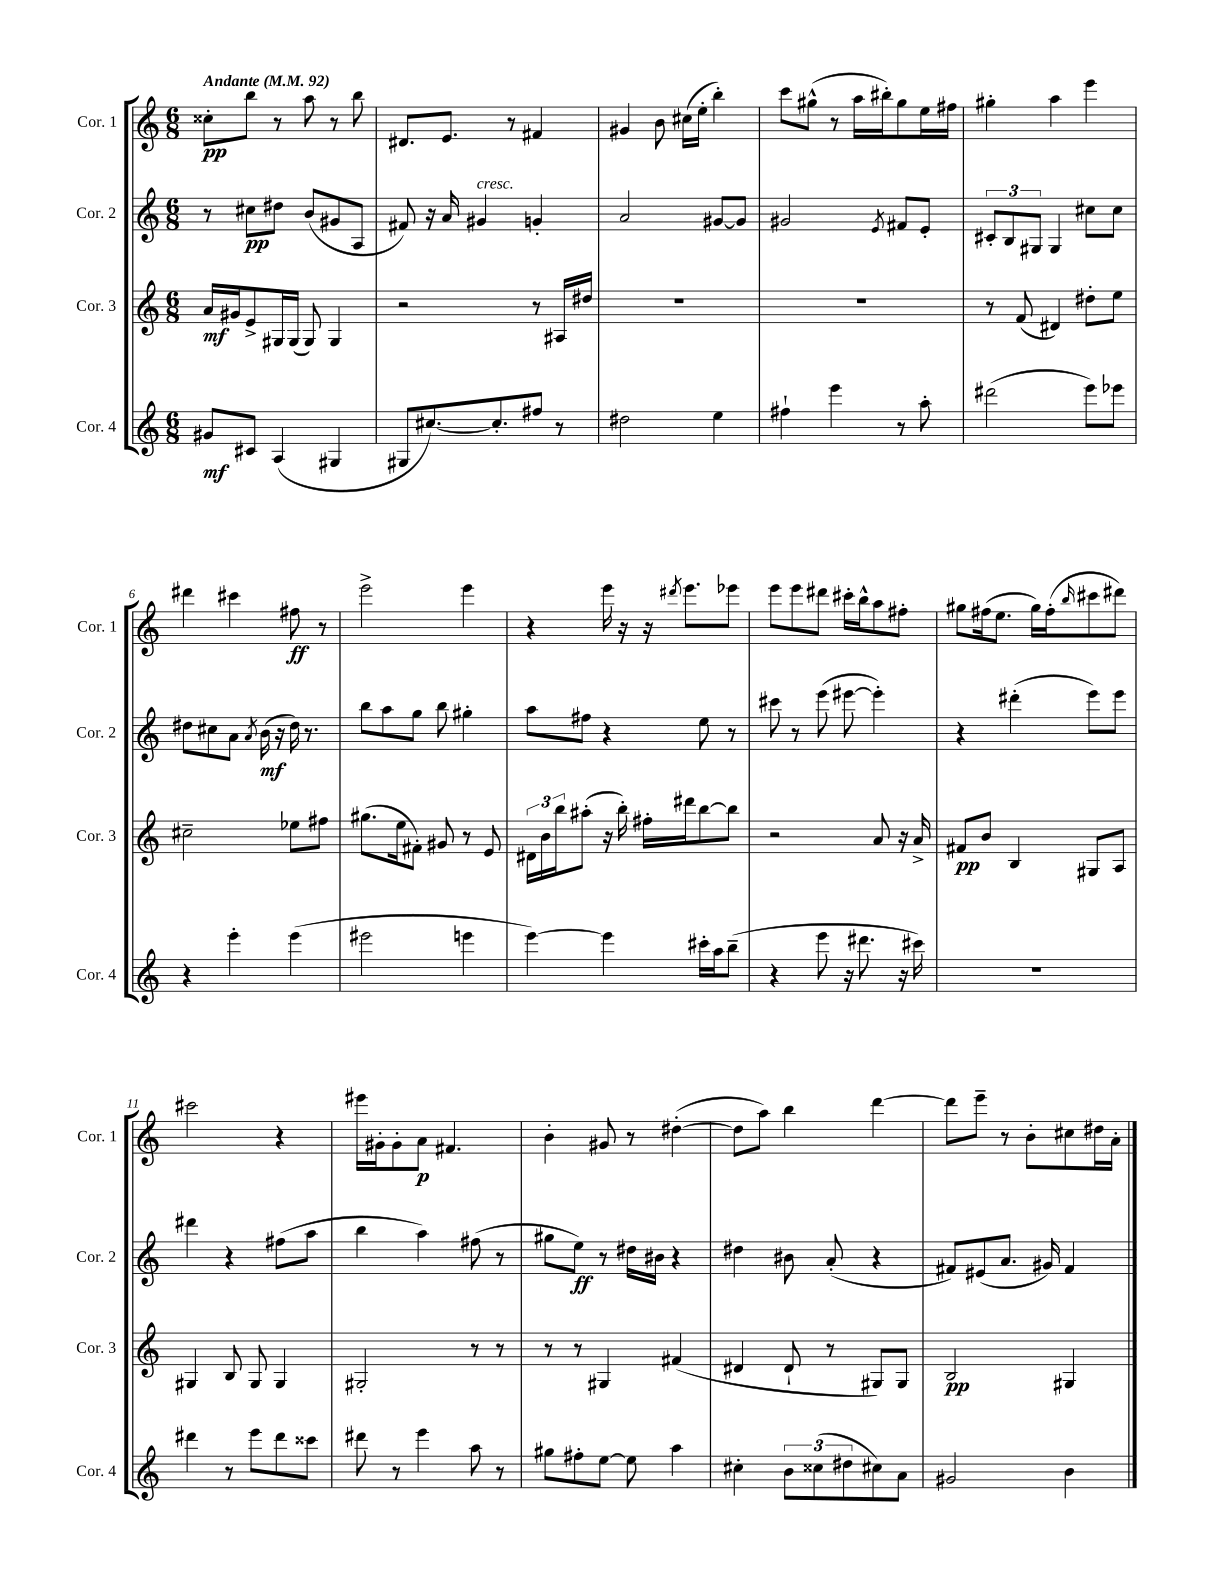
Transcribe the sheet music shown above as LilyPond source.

<<
\new StaffGroup <<
\new Staff = "s0" \with { instrumentName = "Cor. 1" shortInstrumentName = "Cor. 1" } {
    \clef treble \key c \major \numericTimeSignature \time 6/8 \tempo "Andante" 4 = 92
    cisis''8-.\pp b''8 r8 a''8 r8 b''8 |
    dis'8. e'8. r8 fis'4 |
    gis'4 b'8 cis''16( e''16-. b''4-.) |
    c'''8 gis''8-^( r8 a''16 bis''16-.) gis''8 e''16 fis''16 |
    gis''4-. a''4 e'''4 |
    dis'''4 cis'''4 fis''8\ff r8 |
    e'''2-> e'''4 |
    r4 e'''16 r16 r16 \acciaccatura { dis'''8 } e'''8. ees'''8 |
    e'''8 e'''8 dis'''8 cis'''16-. b''16-^ a''8 fis''8-. |
    gis''8 fis''16( e''8. gis''16) fis''16-.( \grace { b''16 } cis'''8 dis'''8) |
    cis'''2 r4 |
    eis'''16 gis'16-. gis'8-. a'8\p fis'4. |
    b'4-. gis'8 r8 dis''4~-.( |
    dis''8 a''8) b''4 d'''4~ |
    d'''8 e'''8-- r8 b'8-. cis''8 dis''16 a'16-. \bar "|." |
}
\new Staff = "s1" \with { instrumentName = "Cor. 2" shortInstrumentName = "Cor. 2" } {
    \clef treble \key c \major \numericTimeSignature \time 6/8
    r8 cis''8\pp dis''8 b'8( gis'8 a8 |
    fis'8) r16 a'16 gis'4^\markup { \italic "cresc." } g'4-. |
    a'2 gis'8~ gis'8 |
    gis'2 \acciaccatura { e'8 } fis'8 e'8-. |
    \tuplet 3/2 { cis'8-. b8 gis8 } gis4 cis''8 cis''8 |
    dis''8 cis''8 a'8 \acciaccatura { a'8 } b'16\mf( r16 dis''16) r8. |
    b''8 a''8 g''8 b''8 gis''4-. |
    a''8 fis''8 r4 e''8 r8 |
    cis'''8 r8 e'''8( eis'''8~ eis'''4-.) |
    r4 dis'''4-.( e'''8) e'''8 |
    dis'''4 r4 fis''8( a''8 |
    b''4 a''4) fis''8( r8 |
    gis''8 e''8\ff) r8 dis''16 bis'16 r4 |
    dis''4 bis'8 a'8-.( r4 |
    fis'8) eis'8( a'8. gis'16) fis'4 \bar "|." |
}
\new Staff = "s2" \with { instrumentName = "Cor. 3" shortInstrumentName = "Cor. 3" } {
    \clef treble \key c \major \numericTimeSignature \time 6/8
    a'16\mf gis'16 e'8-> gis16 gis16( gis8) gis4 |
    r2 r8 ais16 dis''16 |
    R2. |
    R2. |
    r8 f'8( dis'4) dis''8-. e''8 |
    cis''2-- ees''8 fis''8 |
    gis''8.( e''16 fis'8-.) gis'8 r8 e'8 |
    \tuplet 3/2 { dis'16 b'16 b''16 } ais''8-.( r16 b''16-.) fis''16-. dis'''16 b''8~ b''8 |
    r2 a'8 r16 a'16-> |
    fis'8\pp b'8 b4 gis8 a8 |
    gis4 b8 gis8 gis4 |
    gis2-. r8 r8 |
    r8 r8 gis4 fis'4( |
    dis'4 dis'8-! r8 gis8) gis8 |
    b2\pp gis4 \bar "|." |
}
\new Staff = "s3" \with { instrumentName = "Cor. 4" shortInstrumentName = "Cor. 4" } {
    \clef treble \key c \major \numericTimeSignature \time 6/8
    gis'8\mf cis'8 a4( gis4 |
    gis8 cis''8.~) cis''8.-. fis''8 r8 |
    dis''2 e''4 |
    fis''4-! e'''4 r8 a''8-. |
    dis'''2( e'''8) ees'''8 |
    r4 e'''4-. e'''4( |
    eis'''2 e'''4 |
    e'''4~) e'''4 cis'''16-. a''16 b''8--( |
    r4 e'''8 r16 dis'''8. r16 cis'''16) |
    R2. |
    dis'''4 r8 e'''8 dis'''8 cisis'''8 |
    dis'''8 r8 e'''4 a''8 r8 |
    gis''8 fis''8-. e''8~ e''8 a''4 |
    cis''4-. \tuplet 3/2 { b'8 cisis''8( dis''8 } cis''8) a'8 |
    gis'2 b'4 \bar "|." |
}
>>
>>
